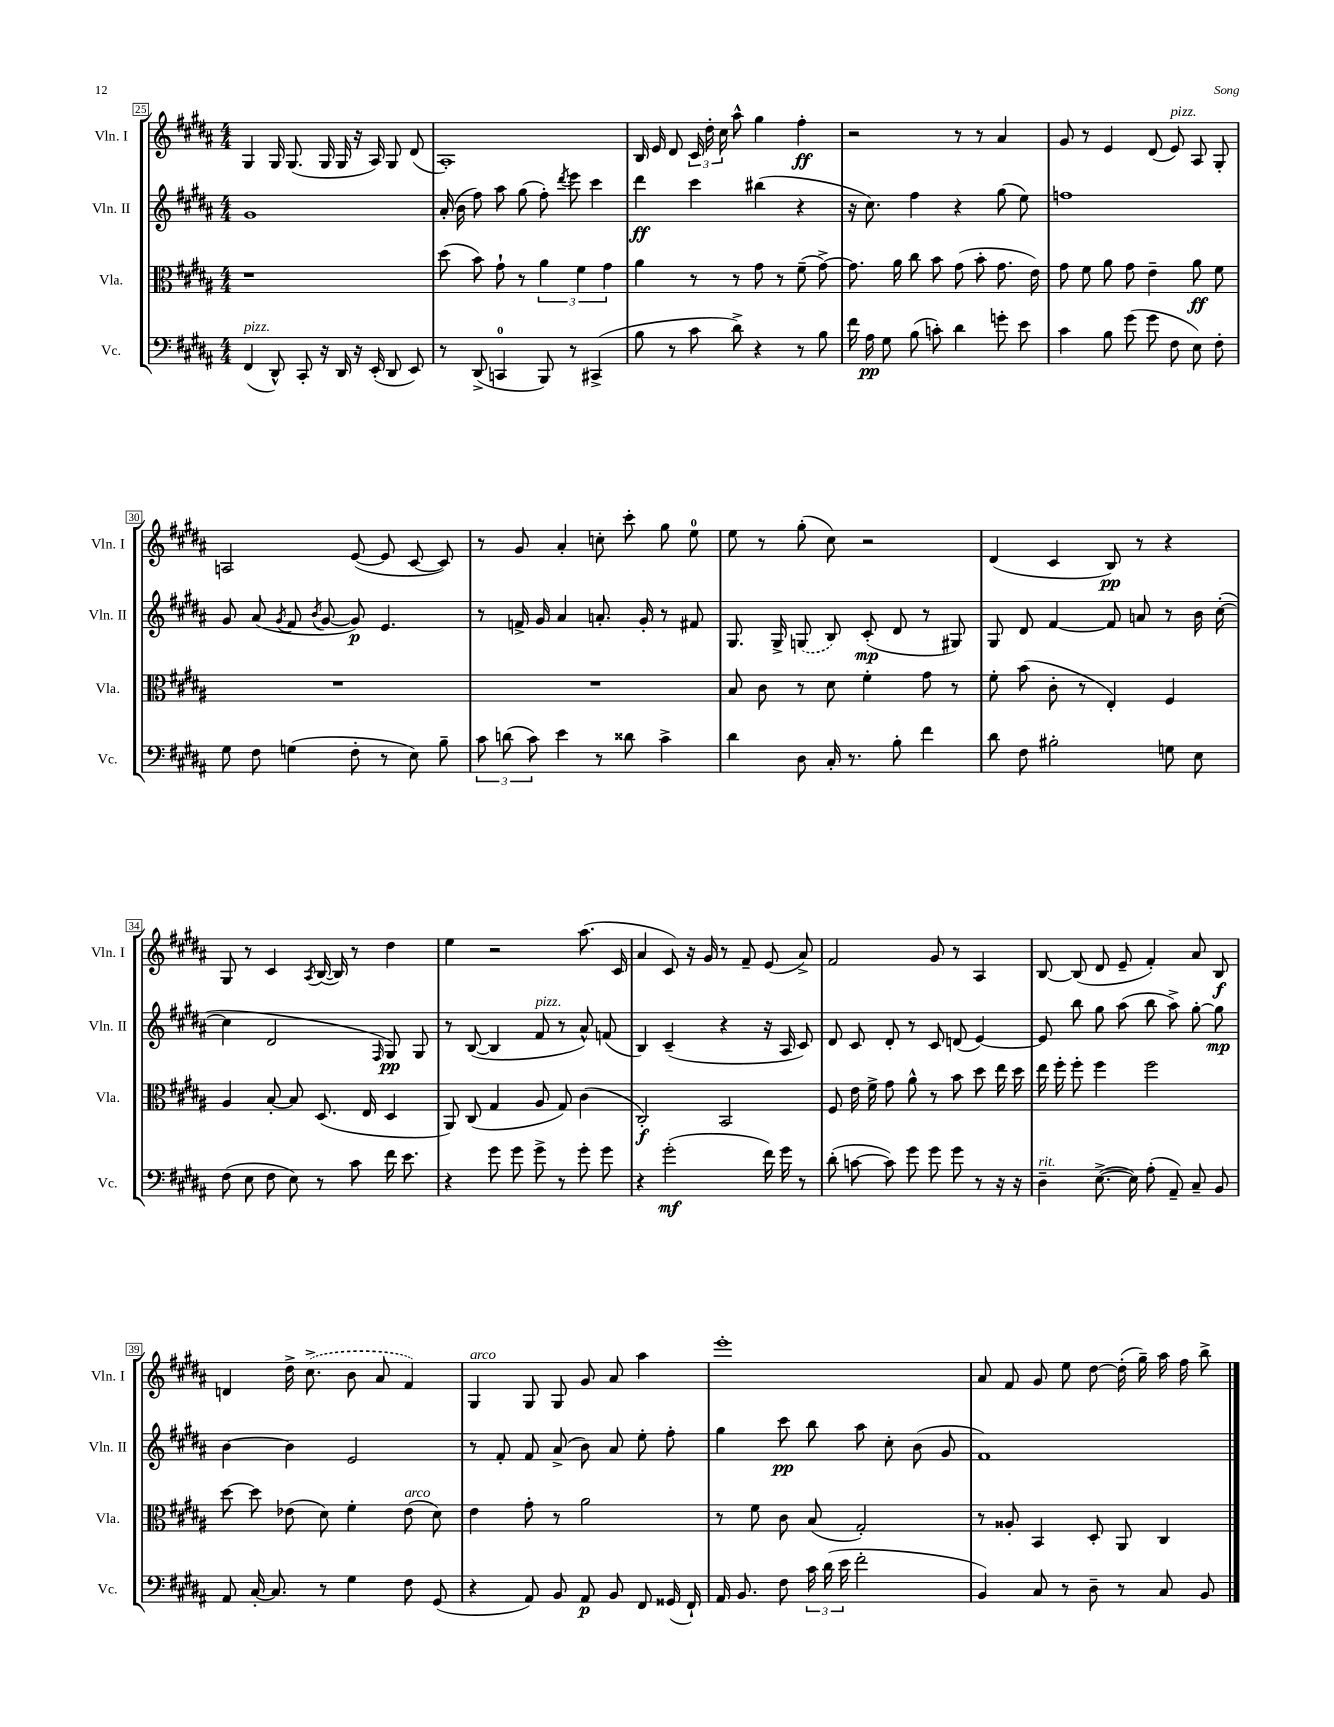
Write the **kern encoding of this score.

**kern	**kern	**kern	**kern
*staff4	*staff3	*staff2	*staff1
*clefF4	*clefC3	*clefG2	*clefG2
*k[f#c#g#d#a#]	*k[f#c#g#d#a#]	*k[f#c#g#d#a#]	*k[f#c#g#d#a#]
*M4/4	*M4/4	*M4/4	*M4/4
(4FF#/	1r	1g#	4G#/
8DD#^^/)	.	.	16G#/
.	.	.	(8.G#/
8CC#'/	.	.	.
16r	.	.	16G#/
16DD#/	.	.	16G#/
16r	.	.	16r
(16EE'/	.	.	16A#/)
8DD#/	.	.	8G#/
8EE/)	.	.	(8d#/
=	=	=	=
8r	(8dd#\	(16a#'/	1A#')
.	.	16b\	.
(8DD#^/	8b\)	8ff#\)	.
4CC/	8g#`\	8aa#\	.
.	8r	(8gg#\	.
8BBB/)	6a#\	8ff#'\)	.
.	.	8qddd#/	.
8r	.	8eee\	.
.	6f#\	.	.
(4CC#^/	.	4ccc#\	.
.	6g#\	.	.
=	=	=	=
8B\	4a#\	4ddd#\	16B/
.	.	.	16e/
8r	.	.	8d#/
8c#\	8r	4ccc#\	24c#/
.	.	.	24dd#'\
.	.	.	24cc#\
8d#^\)	8r	.	8aa#^^\
4r	8g#\	(4bb#\	4gg#\
.	8r	.	.
8r	(8f#~\	4r	4ff#'\
8B\	[8g#^\)	.	.
=	=	=	=
16f#\	8.g#\]	16r	2r
16A#\	.	8.cc#\)	.
8G#\	.	.	.
.	16a#\	.	.
(8B\	8cc#\	4ff#\	.
8c'\)	8b\	.	.
4d#\	(8g#\	4r	8r
.	8b'\	.	8r
8g'\	8.g#\	(8gg#\	4a#/
8e\	.	8ee\)	.
.	16e\)	.	.
=	=	=	=
4c#\	8g#\	1ff	8g#/
.	8f#\	.	8r
8B\	8a#\	.	4e/
(8g#\	8g#\	.	.
8g#\	4e~\	.	(8d#/
8F#\	.	.	8e/)
8E\)	8a#\	.	8A#/
8F#'\	8f#\	.	8G#'/
=	=	=	=
8G#\	1r	8g#/	2A/
8F#\	.	(8a#/	.
.	.	8qg#/	.
(4G\	.	8f#/	.
.	.	8qb/	.
.	.	[8g#/	.
8F#'\	.	8g#/])	([8e/
8r	.	4.e/	8e/]
8E\)	.	.	[8c#/
8B~\	.	.	8c#/])
=	=	=	=
12c#\	1r	8r	8r
(12d\	.	.	.
.	.	16f^/	8g#/
12c#\)	.	.	.
.	.	16g#/	.
4e\	.	4a#/	4a#'/
8r	.	8.a'/	8cc'\
8d##\	.	.	8ccc#'\
.	.	16g#'/	.
4c#^\	.	8r	8gg#\
.	.	8f#/	8ee\
=	=	=	=
4d#\	8B/	8.G#/	8ee\
.	8c#\	.	8r
.	.	16G#^/	.
8D#\	8r	(8G/	(8gg#'\
16C#'/	8d#\	8B/)	8cc#\)
8.r	.	.	.
.	4f#'\	(8c#'/	2r
8B'\	.	8d#/	.
4f#\	8g#\	8r	.
.	8r	8G#/)	.
=	=	=	=
8d#\	8f#'\	8G#/	(4d#/
8F#\	(8b\	8d#/	.
2B#'\	8c#'\	[4f#/	4c#/
.	8r	.	.
.	4E'/)	8f#/]	8B/)
.	.	8a/	8r
8G\	4F#/	8r	4r
8E\	.	16b\	.
.	.	([16cc#'\	.
=	=	=	=
(8F#\	4A#/	4cc#\]	8G#/
8E\	.	.	8r
8F#\	[8B'/	2d#/	4c#/
8E\)	8B/]	.	.
.	.	.	8qA#/
8r	(8.D#/	.	([16B/
.	.	.	16B/])
8c#\	.	.	8r
.	16E/	.	.
.	.	16qqF#/	.
16f#\	4D#/	8G#/)	4dd#\
8.e\	.	.	.
.	.	8G#/	.
=	=	=	=
4r	8AA#/)	8r	4ee\
.	(8C#/	([8B/	.
8g#\	4G#/	4B/]	2r
8g#\	.	.	.
8g#^\	8A#/	8f#/	.
8r	8G#/)	8r	.
8g#'\	(4c#\	8a#^^/)	(8.aa#\
8g#\	.	(8f/	.
.	.	.	16c#/
=	=	=	=
4r	2C#'/)	4B/)	4a#/
(2g#'\	.	(4c#~/	8c#/)
.	.	.	16r
.	.	.	16g#/
.	2BB/	4r	8r
.	.	.	8f#~/
16f#\)	.	16r	(8e/
16g#\	.	16A#/	.
8r	.	8c#/)	8a#^/)
=	=	=	=
(8d#'\	8F#/	8d#/	2f#/
[8c\	16e\	8c#/	.
.	16f#^\	.	.
8c\])	8g#\	8d#'/	.
8g#\	8a#^^\	8r	.
8g#\	8r	8c#/	8g#/
8g#\	8b\	(8d/	8r
8r	8dd#\	[4e/)	4A#/
16r	16ee\	.	.
16r	16dd#\	.	.
=	=	=	=
4D#~\	16ee\	8e/]	[8B/
.	16ff#'\	.	.
.	8ff#'\	8bb\	(8B/]
([8.E^\	4ff#\	8gg#\	8d#/
.	.	(8aa#\	8e~/
16E\])	.	.	.
(8A#'\	2ff#\	8bb\	4f#'/)
8AA#~/)	.	8aa#^\)	.
8C#~/	.	[8gg#'\	8a#/
8BB/	.	8gg#\]	8B/
=	=	=	=
8AA#/	[8dd#\	[4b\	4d/
[16C#'/	8dd#\]	.	.
8.C#/]	.	.	.
.	(8e-\	4b\]	16dd#^\
.	.	.	(8.cc#^\
8r	8d#\)	.	.
4G#\	4f#'\	2e/	8b\
.	.	.	8a#/
8F#\	(8e-\	.	4f#/)
(8GG#/	8d#\)	.	.
=	=	=	=
4r	4e\	8r	4G#/
.	.	8f#'/	.
8AA#/)	8g#'\	8f#/	8G#/
8BB/	8r	(8a#^/	8G#/
8AA#/	2a#\	8b\)	8g#/
8BB/	.	8a#/	8a#/
8FF#/	.	8ee'\	4aa#\
(16GG##/	.	8ff#'\	.
16FF#`/)	.	.	.
=	=	=	=
16AA#/	8r	4gg#\	1eee'
8.BB/	.	.	.
.	8f#\	.	.
8F#\	8c#\	8ccc#\	.
24c#\	(8B/	8bb\	.
(24d#\	.	.	.
24e\	.	.	.
2f#'\	2G#'/)	8aa#\	.
.	.	8cc#'\	.
.	.	(8b\	.
.	.	8g#/	.
=	=	=	=
4BB/)	8r	1f#)	8a#/
.	8A##'/	.	8f#/
8C#/	4BB/	.	8g#/
8r	.	.	8ee\
8D#~\	8D#'/	.	[8dd#\
8r	8AA#/	.	(16dd#'\]
.	.	.	16gg#~\)
8C#/	4C#/	.	16aa#\
.	.	.	16ff#\
8BB/	.	.	8bb^\
==	==	==	==
*-	*-	*-	*-
